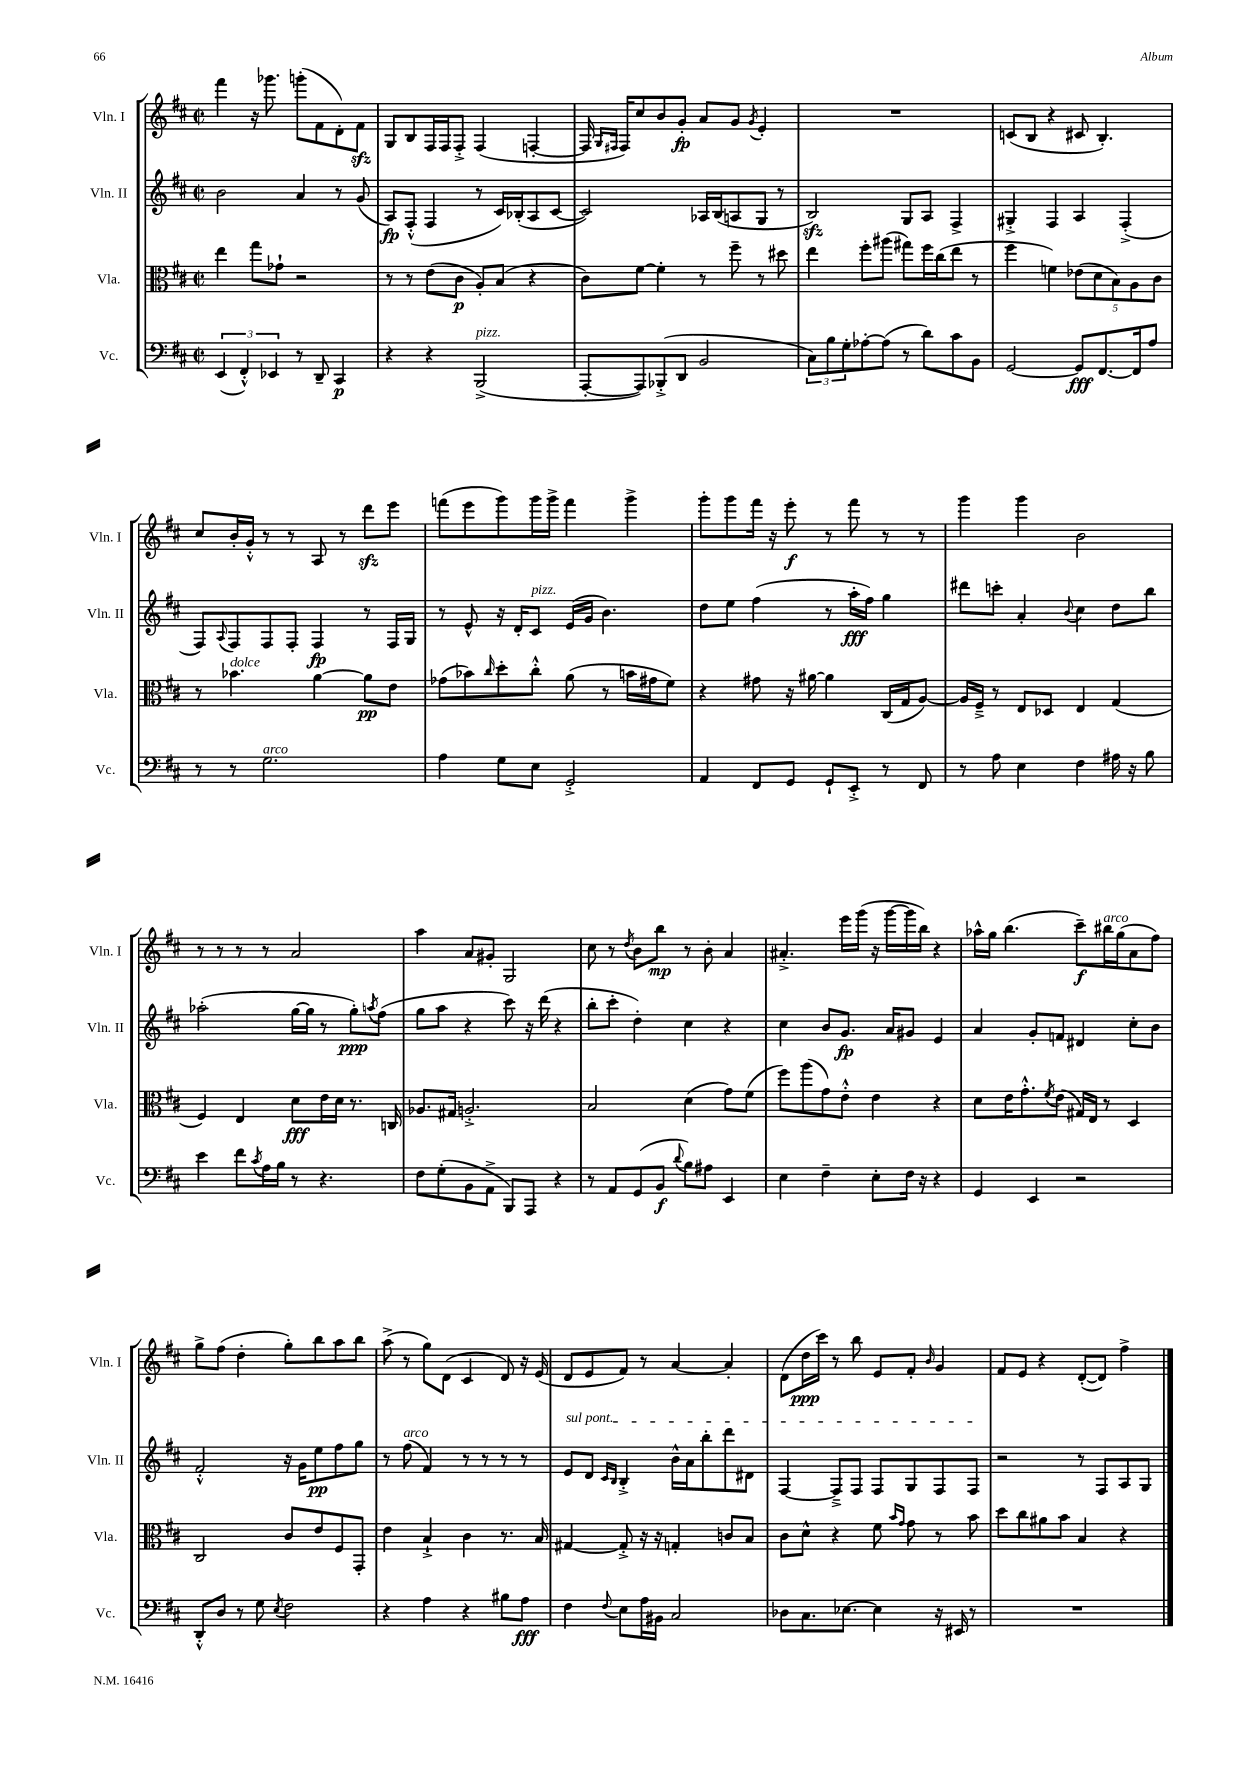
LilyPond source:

<<
\new StaffGroup <<
\new Staff = "s0" \with { instrumentName = "Vln. I" shortInstrumentName = "Vln. I" } {
    \clef treble \key d \major \defaultTimeSignature \time 2/2
    fis'''4 r16 ges'''8. g'''8-.( fis'8 d'8-.) fis'8\sfz |
    g8 b8 fis16 fis16 fis8-.-> fis4( f4~-. |
    f16 \grace { g16 fis16 } fis16) cis''8 b'8 g'8-.\fp a'8 g'8 \acciaccatura { g'8 } e'4-. |
    R1 |
    c'8( b8 r4 cis'8 b4.-.) |
    cis''8 b'16-. g'16-.-^ r8 r8 a8 r8 d'''8\sfz e'''8 |
    f'''8( e'''8 g'''8) g'''16 g'''16-> f'''4 g'''4-> |
    g'''8-. g'''8 fis'''16 r16 e'''8-.\f r8 fis'''8 r8 r8 |
    g'''4 g'''4 b'2 |
    r8 r8 r8 r8 a'2 |
    a''4 a'8 gis'8-. g2 |
    cis''8 r8 \acciaccatura { d''8 } b'8 b''8\mp r8 b'8-. a'4 |
    ais'4.-.-> e'''16 g'''16( r16 g'''16~ g'''16 b''16) r4 |
    aes''16-^ g''16 b''4.( cis'''8--\f) bis''16^\markup { \italic "arco" } g''16( a'8 fis''8) |
    g''8-> fis''8( d''4-. g''8-.) b''8 a''8 b''8 |
    a''8->( r8 g''8) d'8( cis'4 d'8) r16 e'16( |
    d'8 e'8 fis'8) r8 a'4~ a'4-. |
    d'8( d''16\ppp cis'''16) r8 b''8 e'8 fis'8-. \grace { b'16 } g'4 |
    fis'8 e'8 r4 d'8~-.( d'8) fis''4-> \bar "|." |
}
\new Staff = "s1" \with { instrumentName = "Vln. II" shortInstrumentName = "Vln. II" } {
    \clef treble \key d \major \defaultTimeSignature \time 2/2
    b'2 a'4 r8 g'8( |
    a8\fp) fis8-.-^( fis4 r8 cis'16) bes16-.( a8 cis'8~ |
    cis'2) aes16 b16( a8 g8 r8 |
    b2\sfz) g8 a8 fis4-> |
    gis4-.-> fis4 a4 fis4-.->( |
    fis8) \appoggiatura { a8 } fis8 fis8 fis8-. fis4\fp r8 fis16 g16 |
    r8 e'8-^ r16 d'16-. cis'8^\markup { \italic "pizz." } e'16( g'16 b'4.) |
    d''8 e''8 fis''4( r8 a''16-.\fff fis''16) g''4 |
    dis'''8 c'''8-. a'4-. \appoggiatura { b'8 } cis''4 d''8 b''8 |
    aes''2-.( g''16~ g''16 r8 g''8-.\ppp) \acciaccatura { a''8 } fis''8( |
    g''8 a''8 r4 cis'''8) r16 d'''16( r4 |
    b''8-. cis'''8-. d''4-.) cis''4 r4 |
    cis''4 b'8 g'8.\fp a'16 gis'8 e'4 |
    a'4 g'8-. f'8 dis'4 cis''8-. b'8 |
    fis'2-.-^ r16 g'16 e''8\pp fis''8 g''8 |
    r8 fis''8^\markup { \italic "arco" }( fis'4) r8 r8 r8 r8 |
    \once \override TextSpanner.bound-details.left.text = \markup { \italic "sul pont." } e'8\startTextSpan d'8 \grace { cis'16 b16 } b4-.-> b'16-^ a'16 b''8-. d'''8 dis'8 |
    fis4~ fis8---> fis8 fis8 g8 fis8 fis8\stopTextSpan |
    r2 r8 fis8 a8 g8 \bar "|." |
}
\new Staff = "s2" \with { instrumentName = "Vla." shortInstrumentName = "Vla." } {
    \clef alto \key d \major \defaultTimeSignature \time 2/2
    e''4 g''8 ges'8-! r2 |
    r8 r8 e'8( cis'8\p a8-.) b8( r4 |
    cis'8) fis'8~ fis'4-. r8 fis''8-- r8 dis''8 |
    e''4 fis''8-. ais''8( gis''8) fis''16 cis''16( e''8 r8 |
    fis''4 f'4) \tuplet 5/4 { ees'8( d'8 b8) a8 cis'8 } |
    r8 bes'4.^\markup { \italic "dolce" } a'4~ a'8\pp e'8 |
    ges'8( bes'8) \grace { cis''16 } d''8-. cis''8-.-^ a'8( r8 b'16 gis'16 fis'8) |
    r4 gis'8 r16 ais'16~ ais'4 cis16( g16 a8~) |
    a16 fis16---> r8 e8 des8 e4 g4( |
    fis4) e4 d'8\fff e'16 d'16 r8. c16 |
    aes8. gis16 a2.-.-> |
    b2 d'4( g'8) fis'8( |
    fis''8) a''8( g'8) e'8-.-^ e'4 r4 |
    d'8 e'16 g'8.-.-^ \acciaccatura { fis'8 } e'8( gis16) e16 r8 d4 |
    cis2 cis'8 e'8 fis8 g,8-. |
    e'4 b4-!-> cis'4 r8. b16 |
    gis4~ gis8-.-> r16 r16 g4-. c'8 b8 |
    cis'8 d'8-^ r4 fis'8 \grace { b'16 g'16 } g'8 r8 b'8 |
    d''8 cis''8 ais'8 b'8 b4 r4 \bar "|." |
}
\new Staff = "s3" \with { instrumentName = "Vc." shortInstrumentName = "Vc." } {
    \clef bass \key d \major \defaultTimeSignature \time 2/2
    \tuplet 3/2 { e,4( fis,4-.-^) ees,4 } r8 d,8-- cis,4\p |
    r4 r4 b,,2->^\markup { \italic "pizz." }( |
    a,,8~-. a,,8) bes,,8-.->( d,8 b,2 |
    \tuplet 3/2 { cis8) b8 g8-. } aes8~-. aes8( r8 d'8) cis'8 b,8 |
    g,2~ g,8\fff fis,8.~ fis,16 a8 |
    r8 r8 g2.^\markup { \italic "arco" } |
    a4 g8 e8 g,2-.-> |
    a,4 fis,8 g,8 g,8-! e,8-.-> r8 fis,8 |
    r8 a8 e4 fis4 ais16 r16 b8 |
    e'4 fis'8 \acciaccatura { cis'8 } a16 b16 r8 r4. |
    fis8 g8-.( b,8 a,8-> b,,8) a,,8 r4 |
    r8 a,8 g,8( b,8\f \appoggiatura { d'8 } b8) ais8 e,4 |
    e4 fis4-- e8-. fis16 r16 r4 |
    g,4 e,4 r2 |
    d,8-.-^ d8 r8 g8 \acciaccatura { e8 } fis2 |
    r4 a4 r4 bis8 a8\fff |
    fis4 \appoggiatura { fis8 } e8 a16 bis,16 cis2 |
    des8 cis8. ees8.~ ees4 r16 eis,16 r8 |
    R1 \bar "|." |
}
>>
>>
\layout { \context { \Score \remove "Bar_number_engraver" } }
